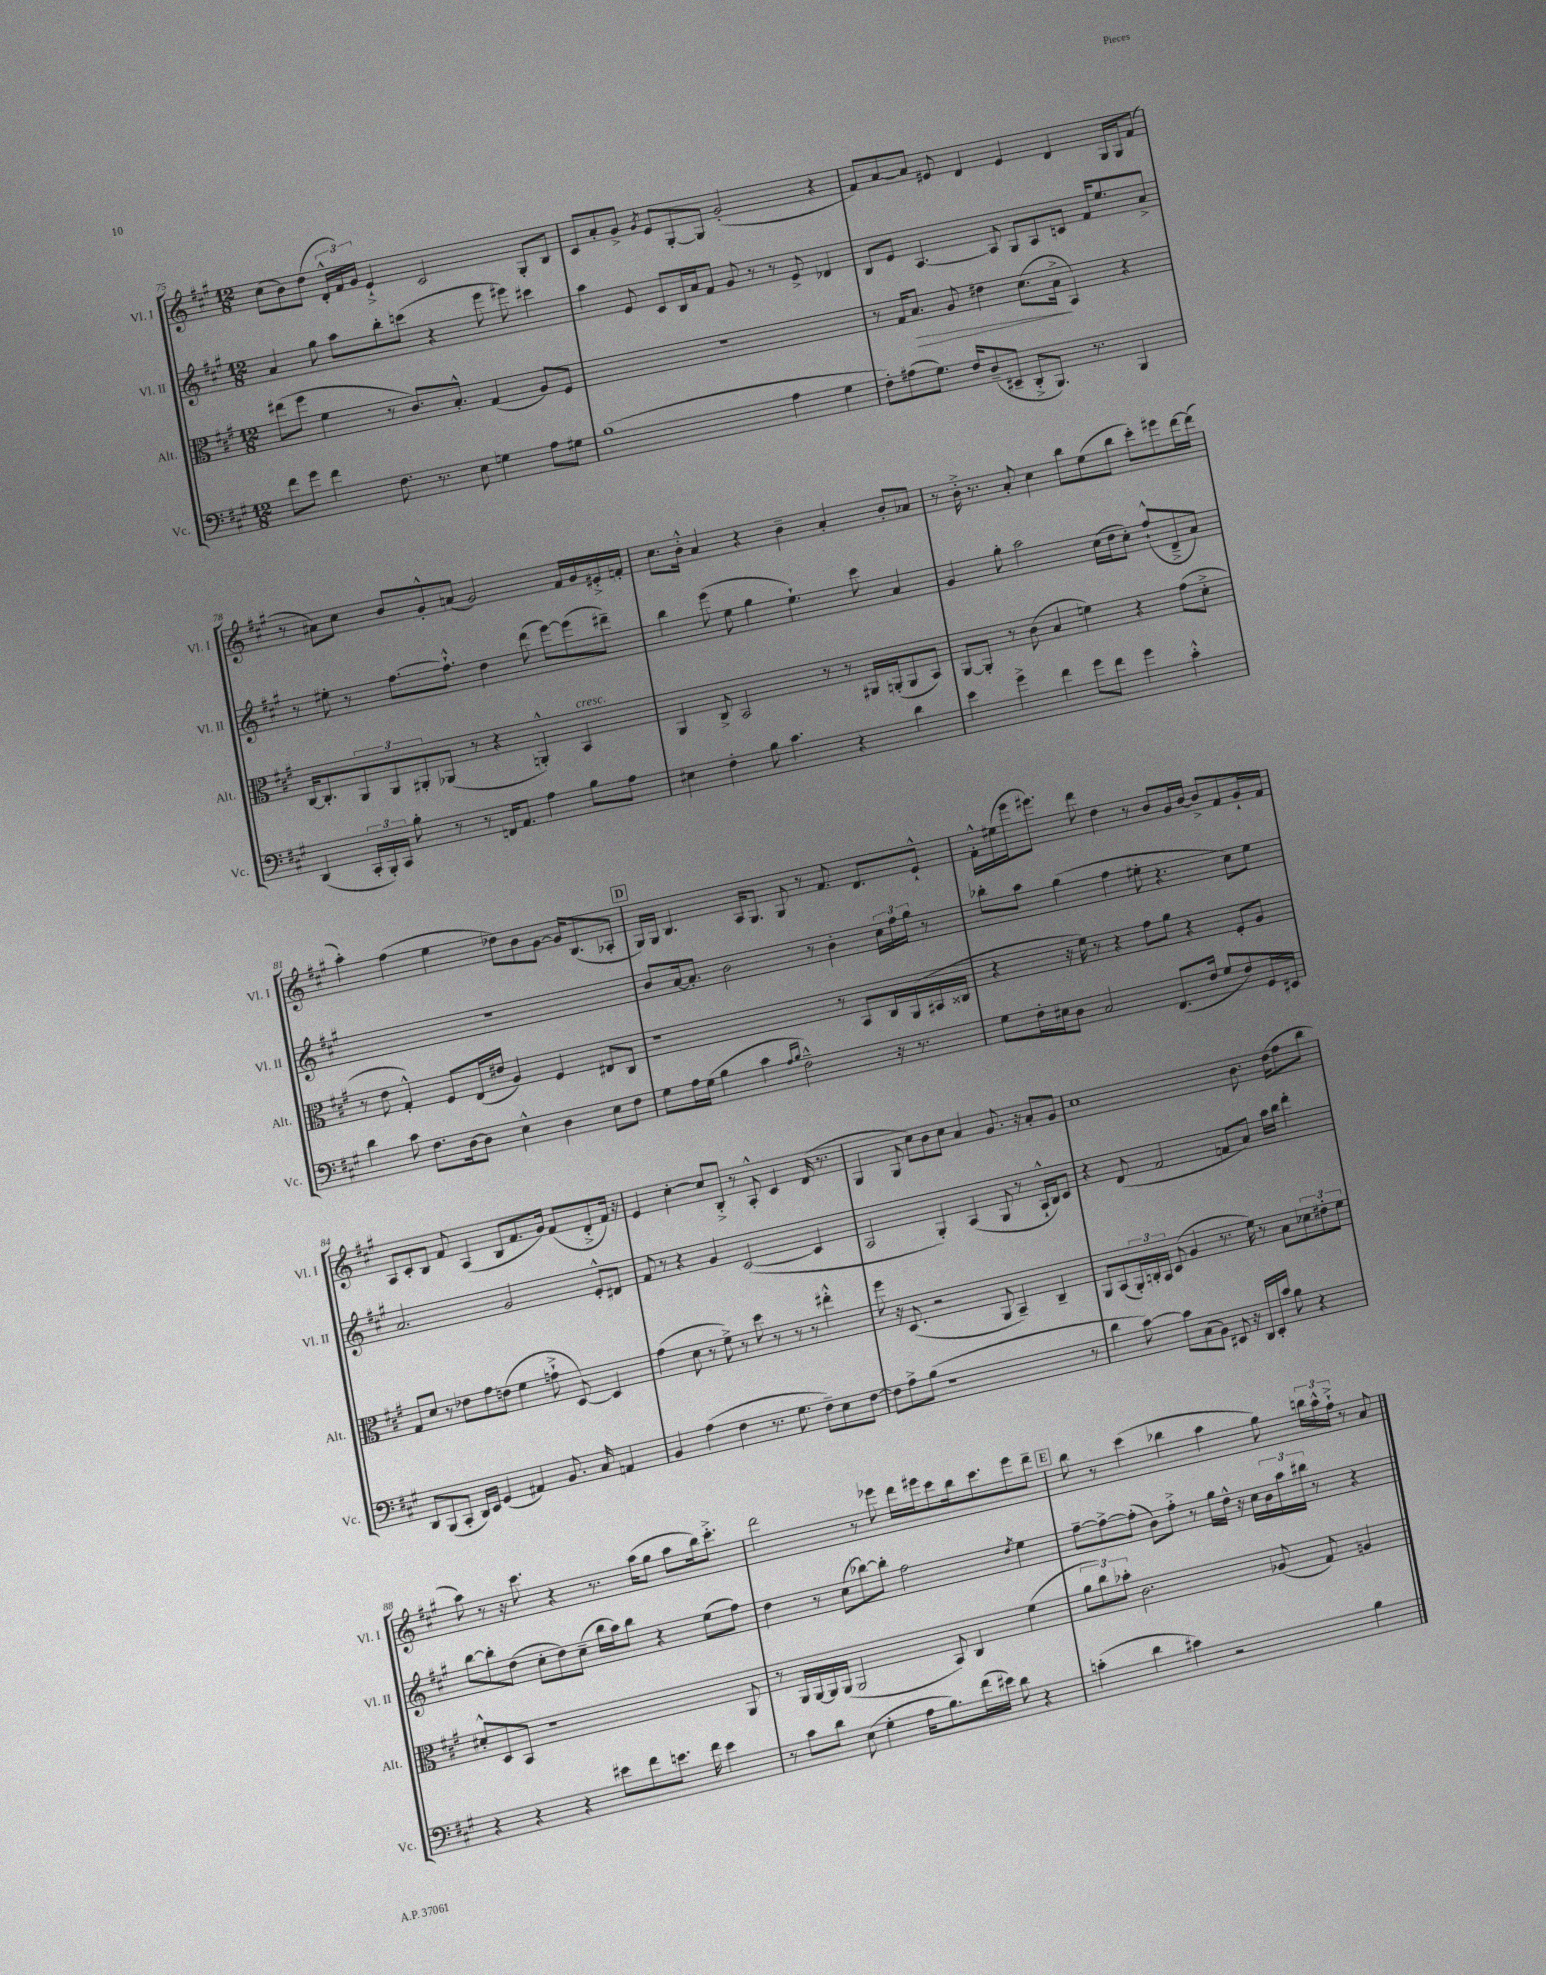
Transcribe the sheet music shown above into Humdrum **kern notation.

**kern	**kern	**kern	**kern
*staff4	*staff3	*staff2	*staff1
*clefF4	*clefC3	*clefG2	*clefG2
*k[f#c#g#]	*k[f#c#g#]	*k[f#c#g#]	*k[f#c#g#]
*M12/8	*M12/8	*M12/8	*M12/8
8f#\L	(8ee#\L	4a/	(8cc#\L
8g#\J	8ff#\J	.	8b\)
4f#\	4f#\	8gg#\	(8dd\J
.	.	8aa\L	24d'^^/LL
.	.	.	24f#/)
.	.	.	24g#/JJ
8.F#\	8r	8bb'\	4e`^/
.	8.c#/L)	(8ccc\J	.
8.r	.	.	.
.	.	4r	2c#/
.	8.B'^^/J	.	.
8E\	.	.	.
4G\	(4G#/	8eee\	.
.	.	8eee#\)	.
8A\L	8A/L)	4ccc#\	8G#'/L
8G#\J	8F#/J	.	8B/J
=	=	=	=
(1B	1.r	4aa\	8c#/L
.	.	.	8a'/
.	.	8e/	8g#^/J
.	.	.	8qg#/
.	.	8c#/L	8e/L
.	.	16B/L	[8G#'/
.	.	16a/J	.
.	.	8f#/J	8G#/]J
.	.	8g#/	(2g#'/
.	.	8r	.
4A\	.	8r	.
.	.	8e^/	.
4G#\	.	4d-/	4r
=	=	=	=
8F#'\L)	8r	8B/L	8f#/L)
(8A#\	16G#/LK	8e/J	[8a/
.	8.B/J	.	.
8.G#\J)	.	[4.A/	8a/]J
.	8A/	.	8e#/
16F#/LK	.	.	.
(8D~/	4e#\	.	4d/
8EE#~/J	.	8A/]	.
8DD'^/L	(8.d\L	8G#/L	4e#/
8.BBB/J)	.	8A/	.
.	16B^\Jk	.	.
.	4BB/)	8c/J	4d/
8.r	.	.	.
.	.	16f#/LK	.
.	.	8.ee/	.
4BBB/	4r	.	16G#/LL
.	.	.	16G#/J
.	.	8a^/J	(8f#/J
=	=	=	=
(4DD/	[16C#/LK	8r	8r
.	8.C#'/]	.	.
.	.	8ee#'\	8a#\L)
24CC#'/LL	12AA/	8r	8cc#\J
24BBB'/)	.	.	.
24CC#/JJ	12AA/	.	.
8B'\	.	[8.ff#\L	8b/L
.	12AA#'/	.	.
8r	(8AA-/J	.	8g#'^^/
.	.	8.ff#`^^\]J	.
8r	8r	.	(8a/J
16FF/LK	4r	4dd\	2g#/)
8.AA/J	.	.	.
4A\	4AA'^^/)	(8ddd\	.
.	.	[8eee\L)	.
8B\L	4BB/	(8eee\]	16f#/LL
.	.	.	16g#/
8A\J	.	8ddd#~\J)	16e#'^/
.	.	.	16f'/JJ
=	=	=	=
4E#\	4AA/	4bb\	8.cc#\L
.	.	.	16b'^^\Jk
4F#'\	8C#^/	(8eee\	4a/
.	2BB/	8ee\	.
8B\	.	4gg#\	4r
4.c#\	.	.	.
.	.	4.ee`\)	4b~\
.	8r	.	.
4r	8r	.	4a'/
.	16AA#/LL	8ccc#\	.
.	(16AA'/J	.	.
4d\	8AA/	4a/	8b'/L
.	8BB/J)	.	8a-/J
=	=	=	=
4e\	[8AA/L	4g#/	8r
.	8AA'/]J	.	16b'^\
.	.	.	8.r
4g#^\	8r	8gg#'\	.
.	(8c#\	2aa\	8a'/
4f#\	4B/	.	4cc#\
8g#\L	4f\)	.	8bb\L
8f#\J	.	(16cc#\LL	(8ee\
.	.	16dd\J	.
4g#\	4r	8cc#'\J)	8bb\J
.	.	(8ff#`^^/L	8ccc#'\L)
4c#'^^\	(8g#\L	8d~^/	8eee#\
.	8d'^\J	8a/J)	[16ddd\L
.	.	.	(16ddd\]JJ
=	=	=	=
4d\	8r	1.r	4aa'\)
.	8e\	.	.
8c#\	4G#'^^/)	.	(4ff#\
8.F#\L	.	.	.
.	8F#/L	.	4ee\
[16D\k	.	.	.
8D\]J	(16E/L	.	.
.	16e#/JJ	.	.
4E^^\	4A/)	.	8dd-\L)
.	.	.	8b\
4D\	4F#/	.	[8g#\J
.	.	.	16g#/]LK
.	.	.	(8.B/
8E\L	8E#/L	.	.
8F#\J	8C#/J	.	8A-'/J
=	=	=	=
8G#\L	1r	8b/L	16G#/LL)
.	.	.	16G#/JJ
16A\L	.	[16a/k	4.B/
(16G#\JJ	.	8.a'/]J	.
4B\	.	.	.
.	.	2b\	.
4c#\	.	.	16A/LK
.	.	.	8.G#/J
16qqA/LL	.	.	.
16qqB/JJ	.	.	.
2F#~^^\)	.	.	8G#/
.	.	8r	8r
.	8r	4b'\	8.f#/
.	8BB/L	.	.
.	.	.	8.d/L
16r	16C#/L	24cc#\LL	.
.	.	24ff#\	.
8.r	(16AA/	.	.
.	.	24gg#\JJ	.
.	16BB#/	8r	8e`^^/J
.	16C##/JJ	.	.
=	=	=	=
8G#\L	4r	8bb-'\L	16f#'^^\LL
.	.	.	(16ee#\
16F#'\L	.	8aa\J	16eee\J
16E#\J	.	.	8.eee#\J)
8D\J	16r	(4gg#\	.
.	16f#\)	.	.
2C#/	8r	.	8ddd\
.	4r	4ff#\	4dd\
.	8g#\L	8ee#'\	8r
(8.FF#/L	8a\J	4.r	8b/L
.	4r	.	16g#/L
16F#/Jk	.	.	[16b/JJ
8G#/L	.	.	8b^/]L
8F#/)	8F#'/L	8cc#\L)	8f#/
16GG#/L	8A/J	8ee#\J	16g#`/L
16EE#/JJ	.	.	16f#/JJ
=	=	=	=
8DD/L	8G#/L	2.a/	8A/L
(8BBB/	8d/J	.	8c#'/
8CC#'/J	8r	.	8B/J
16DD/LL)	8e-\L	.	8f#/
16EE/JJ	.	.	.
(4GG#/	8g#\	.	(4A/
.	(8e\J	.	.
4AA#/)	4f#\	2g#/	8B/L
.	.	.	8.f#/
8.BB/	8g`^\	.	.
.	.	.	16g#/Jk)
.	[8D/)	.	(8f#/L
16C#/	.	.	.
4AA/	4D/]	8e'^^/L	8d'^/
.	.	8d#/J	16f#/Jk)
.	.	.	16r
=	=	=	=
4BB/	(4g#\	8f#/	4e/
.	.	8r	.
(4A\	8d\	4r	[4cc#'\
.	8r	.	.
4F#\	8f#^\)	4g#/	8cc#/]L
.	8r	.	8B'^/J
8.r	8dd\	([2c#/	8r
.	8r	.	8A'^^/
8.G#\	.	.	.
.	8r	.	4c#/
8F#~\L)	8r	.	.
8E\	4ee#'^^\	4c#/]	(16d/
.	.	.	8.r
[8F#\J	.	.	.
=	=	=	=
8F#\]L	8ff#\	2A/	4G#/
8A^\	16r	.	.
.	(8.D/	.	.
(8B\J	.	.	8G#/
1r	2r	.	8cc#\L)
.	.	4G#'/)	8b\
.	.	.	8cc#\J
.	.	(4A/	4a/
.	8AA/	.	.
.	4BB~/)	8G#/	8.g#/
.	.	8r	.
.	.	.	16r
.	4C#~/	16A`^^/LL	8a'/L
.	.	16B/J)	.
8r	.	8c#/J	8g#/J
=	=	=	=
4d\	8AA/L	4r	1cc#
.	(8BB/	.	.
[8c#\)	24AA'/L)	(8d/	.
.	24C'/	.	.
.	24BB/JJ	.	.
8c#\]L	(8D/	2f#/	.
(8C#\	4A/	.	.
8BB\J)	.	.	.
8EE#/	8.r	.	.
16r	.	8f/L	.
16DD/LL	16f#\)	.	.
16EE#'/	8r	8a/J)	8.b\
16c#/JJ	.	.	.
8B\	8B\L	16aa\LL	.
.	.	16bb\JJ	(16dd\LK
4r	12d-\	4ddd'\	8ff#\
.	12e#'\	.	.
.	.	.	8bb\J
.	12f#\J	.	.
=	=	=	=
4r	8d#'^^/L	[8bb\L	8aa\)
.	8D/	8bb'\]	8r
4r	8BB/J	(8dd\J	16r
.	.	.	8.ccc#\
.	1r	8cc#'\L	.
4r	.	8dd\)	4r
.	.	(8cc#~\J	.
8e#\L	.	16bb\LL	8.r
.	.	16aa\J)	.
8f#\	.	8bb\J	.
.	.	.	(16aa\LK
8.e\J	.	4r	8gg#\J
.	.	.	8aa\L
16f#\	.	.	.
4e\	.	(8ee\L	16bb\k)
.	.	.	8.ccc#'^\J
.	8AA/	8ff#\J)	.
=	=	=	=
8r	8r	4dd\	2ddd\
8c#\L	16AA/LL	.	.
.	[16AA/	.	.
8d\J	16AA/]	8r	.
.	(16AA/JJ	.	.
(8E\	2AA/	(8cc#\L	.
4G#'\	.	[8bb-\)	8r
.	.	8bb-'\]J	8eee-\
16A\LK	.	2ff#\	16ddd\LL
8.B\)	.	.	16eee#\J
.	8BB/)	.	8ccc#\
(16f#\L	4C#/	.	16bb\k
16e#\JJ)	.	.	8.ccc#\
8d\	.	.	.
.	.	8qdd/	.
4r	(4f#\	4ee\	8eee#\
.	.	.	8ddd~\J
=	=	=	=
(4c'\	12a\L	[8ff#~\L	8bb\
.	12cc#\)	.	.
.	.	8ff#^\_	8r
.	12b-'\J	.	.
4d\	2.c#\	(8ff#'\]J	(4ccc#\
.	.	8b\L)	.
4c#\)	.	8ff#'^\J	4bb-\
.	.	8r	.
2r	.	16gg#\LL	4aa\
.	.	16dd^^\JJ	.
.	.	16r	.
.	.	16cc#\LL	.
.	(8A-/	24b\	8gg#\)
.	.	24aa\	.
.	.	24bb#\JJ	.
.	8G#/)	8r	24bb\LL
.	.	.	24aa^^\
.	.	.	24ff#`^\JJ
4B\	4A/	4r	8r
.	.	.	8a/
==	==	==	==
*-	*-	*-	*-
